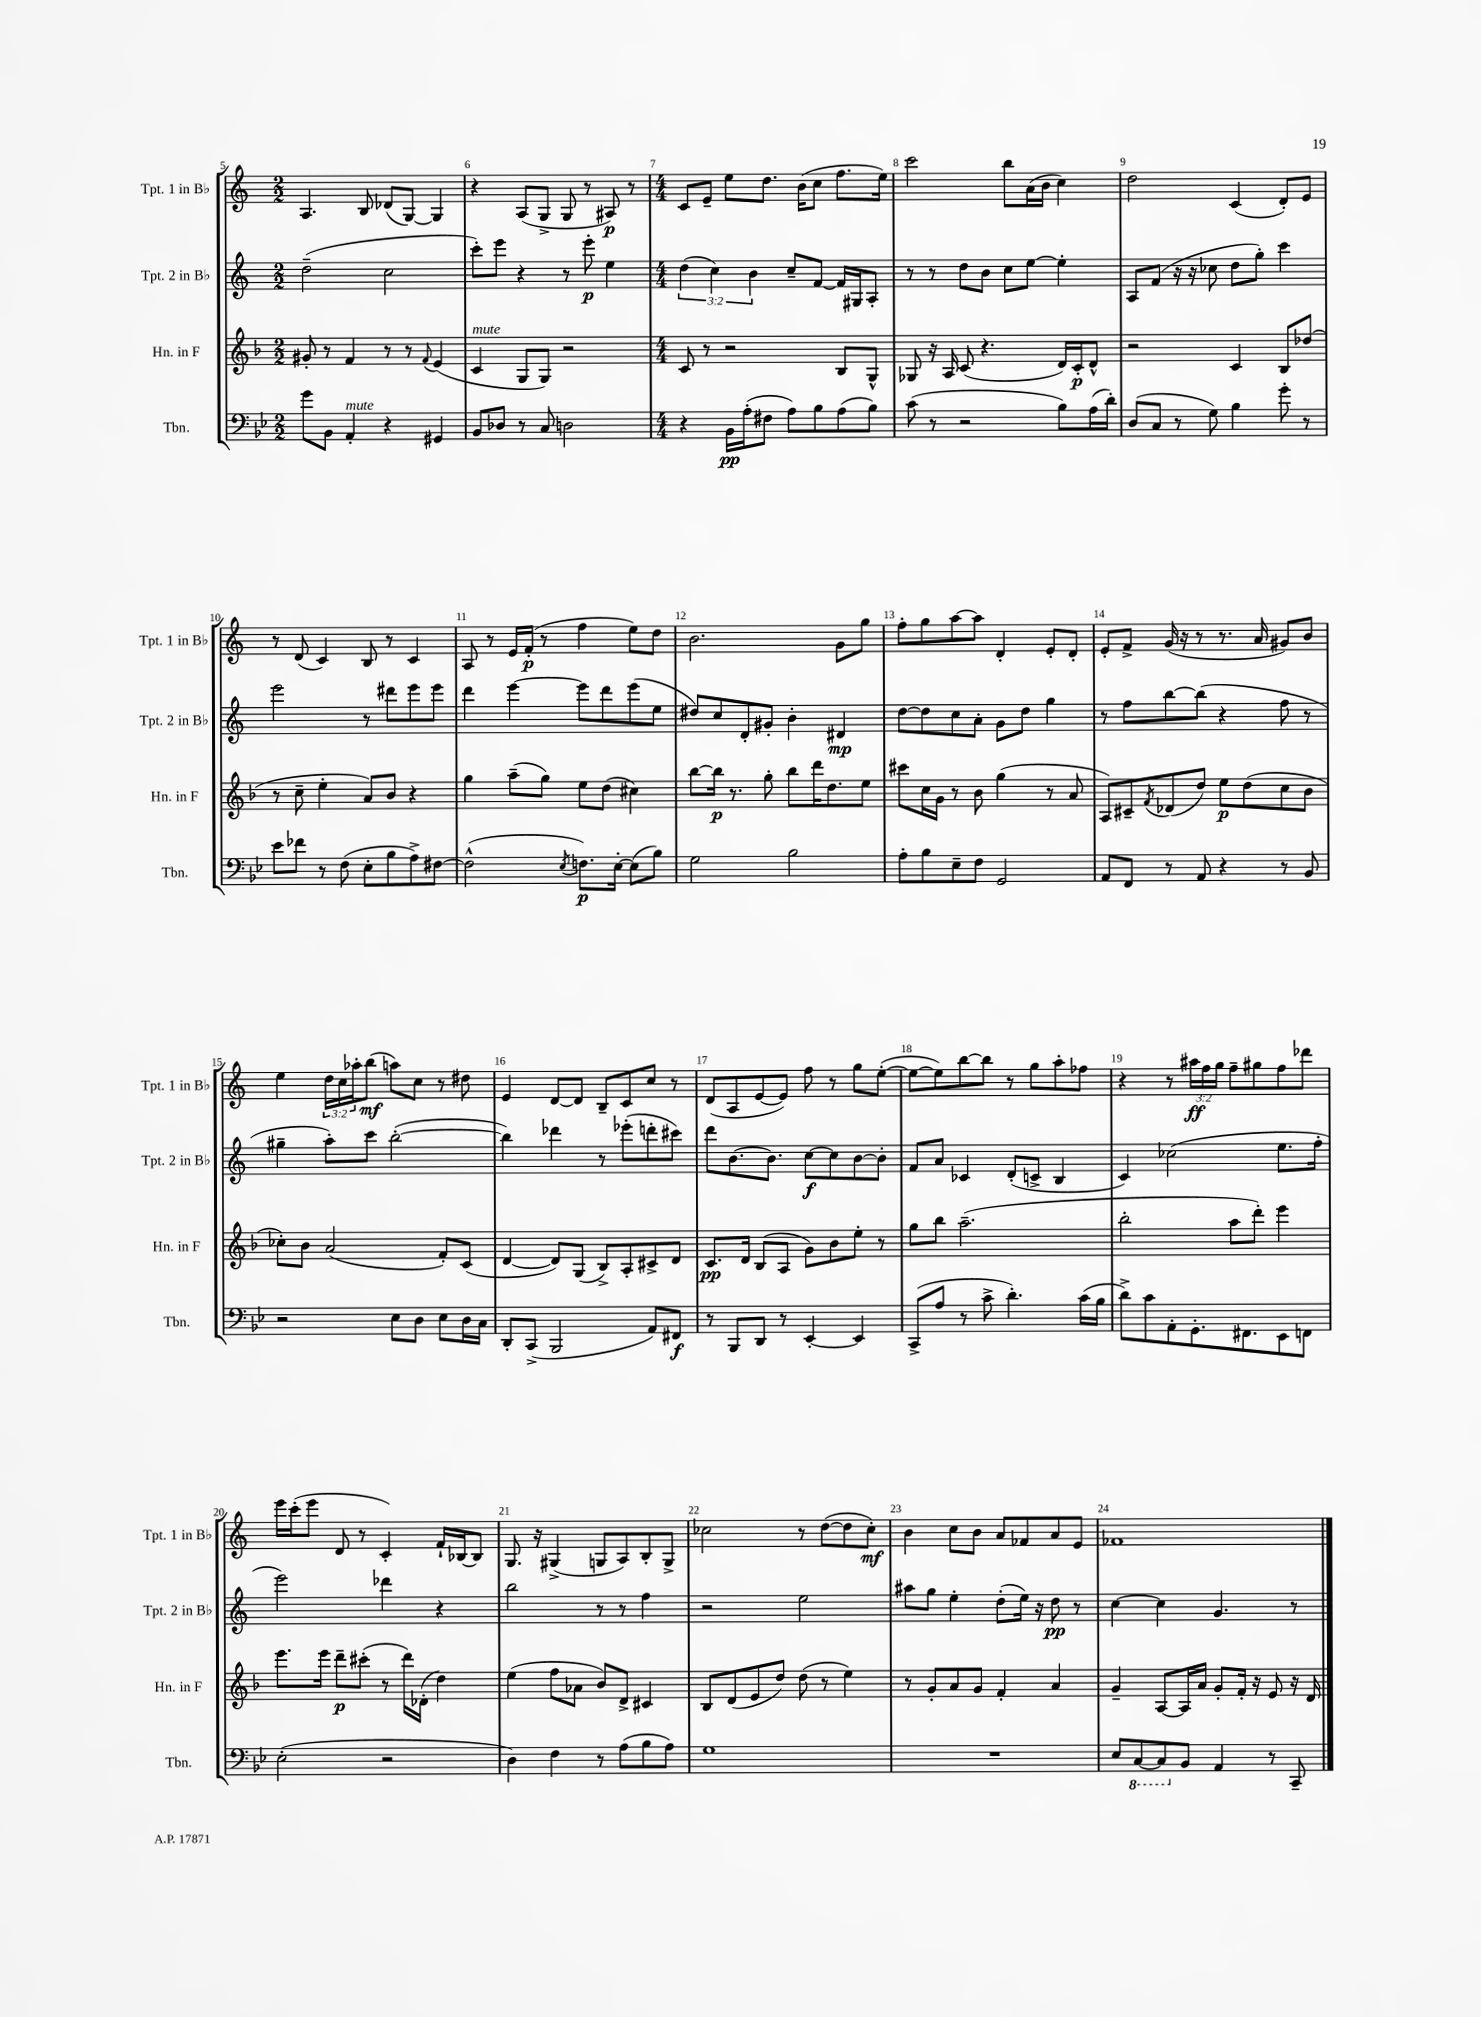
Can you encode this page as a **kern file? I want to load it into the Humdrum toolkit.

**kern	**dynam	**kern	**dynam	**kern	**dynam	**kern	**dynam
*part4	*part4	*part3	*part3	*part2	*part2	*part1	*part1
*staff4	*staff4	*staff3	*staff3	*staff2	*staff2	*staff1	*staff1
*I"Tbn.	*	*I"Hn. in F	*	*I"Tpt. 2 in B♭	*	*I"Tpt. 1 in B♭	*
*I'Tbn.	*	*I'Hn. in F	*	*I'Tpt. 2 in B♭	*	*I'Tpt. 1 in B♭	*
*clefF4	*	*clefG2	*	*clefG2	*	*clefG2	*
*k[b-e-]	*	*k[b-]	*	*k[]	*	*k[]	*
*M2/2	*	*M2/2	*	*M2/2	*	*M2/2	*
=5	=5	=5	=5	=5	=5	=5	=5
8g\L	.	8g#X'/	.	(2dd~\	.	4.A/	.
8BB-\J	.	8r	.	.	.	.	.
!LO:TX:a:i:t=mute	!	!	!	!	!	!	!
4AA'/	.	4f/	.	.	.	.	.
.	.	.	.	.	.	8B/	.
4r	.	8r	.	2cc\	.	(8d-X/L	.
.	.	8r	.	.	.	[8G/J)	.
.	.	8qqf/	.	.	.	.	.
4GG#X/	.	(4e/	.	.	.	4G/]	.
=6	=6	=6	=6	=6	=6	=6	=6
!	!	!LO:TX:a:i:t=mute	!	!	!	!	!
8BB-/L	.	4c/	.	8ccc'\L)	.	4r	.
8D-X/J	.	.	.	8eee\J	.	.	.
8r	.	8G/L	.	4r	.	(8A/L	.
8C/	.	8G/J)	.	.	.	8G^/J	.
2Dn\	.	2r	.	8r	.	8G/	.
.	.	.	.	8eee'\	p	8r	.
.	.	.	.	4ee\	.	8A#X/)	p
.	.	.	.	.	.	8r	.
=7	=7	=7	=7	=7	=7	=7	=7
*M4/4	*	*M4/4	*	*M4/4	*	*M4/4	*
4r	.	8c/	.	(6dd\	.	8c/L	.
.	.	8r	.	.	.	8e~/J	.
.	.	.	.	6cc\)	.	.	.
16BB-\LL	pp	2r	.	.	.	8ee\L	.
(16A'\J	.	.	.	.	.	.	.
.	.	.	.	6b\	.	.	.
8F#X\J	.	.	.	.	.	8.dd\J	.
8A\L)	.	.	.	8cc~/L	.	.	.
.	.	.	.	.	.	(16b\KL	.
8B-\	.	.	.	[8f/J	.	8cc\J	.
(8A\	.	8B-/L	.	16f/LL]	.	8.ff\L	.
.	.	.	.	16G#X/J	.	.	.
8B-\J)	.	8G^^/J	.	8A'/J	.	.	.
.	.	.	.	.	.	16ee\Jk)	.
=8	=8	=8	=8	=8	=8	=8	=8
(8c\	.	8G-X/	.	8r	.	2ccc\	.
8r	.	16r	.	8r	.	.	.
.	.	16A/	.	.	.	.	.
2r	.	(8c/	.	8dd\L	.	.	.
.	.	4.r	.	8b\J	.	.	.
.	.	.	.	8cc\L	.	8bb\L	.
.	.	.	.	[8ee\J	.	(16a\L	.
.	.	.	.	.	.	16b\JJ	.
8B-\L)	.	16d/LL)	.	4ee'\]	.	4cc\)	.
.	.	16c'/J	p	.	.	.	.
(16A\L	.	8d^^/J	.	.	.	.	.
16d'\JJ)	.	.	.	.	.	.	.
=9	=9	=9	=9	=9	=9	=9	=9
(8D/L	.	2r	.	8A/L	.	2dd\	.
8C/J	.	.	.	(8f/J	.	.	.
8r	.	.	.	16r	.	.	.
.	.	.	.	16r	.	.	.
8G\)	.	.	.	8cc-X\	.	.	.
4B-\	.	4c/	.	8dd\L	.	(4c/	.
.	.	.	.	8gg'\J)	.	.	.
8g'\	.	8B-/L	.	4ccc\	.	8d'/L)	.
8r	.	(8dd-X/J	.	.	.	8e/J	.
!!LO:LB:g=z
=10	=10	=10	=10	=10	=10	=10	=10
8e-\L	.	8r	.	2eee\	.	8r	.
8f-X\J	.	8cc~\	.	.	.	(8d/	.
8r	.	4ee'\	.	.	.	4c/)	.
(8F\	.	.	.	.	.	.	.
8E-'\L	.	8a/L)	.	8r	.	8B/	.
8B-\	.	8b-/J	.	8ddd#X\L	.	8r	.
8A^\)	.	4r	.	8eee\	.	4c/	.
[8F#X\J	.	.	.	8eee\J	.	.	.
=11	=11	=11	=11	=11	=11	=11	=11
(2F#^^\]	.	4gg\	.	4ddd\	.	8A/	.
.	.	.	.	.	.	8r	.
.	.	(8aa~\L	.	[4eee\	.	16e/LL	.
.	.	.	.	.	.	(16f'/JJ	p
.	.	8gg\J)	.	.	.	8r	.
8qE-/	.	.	.	.	.	.	.
8.Fn\L)	p	8ee\L	.	8eee\L]	.	4ff\	.
.	.	(8dd\J	.	8ddd\	.	.	.
[16E-'\Jk	.	.	.	.	.	.	.
(8E-\L]	.	4cc#X\)	.	(8eee\	.	8ee\L)	.
8B-\J)	.	.	.	8ee\J	.	8dd\J	.
=12	=12	=12	=12	=12	=12	=12	=12
2G\	.	[8bb-\L	.	8dd#X/L)	.	2.b\	.
.	.	16bb-\Jk]	p	8cc/	.	.	.
.	.	8.r	.	.	.	.	.
.	.	.	.	8d'/	.	.	.
.	.	8gg'\	.	8g#X'/J	.	.	.
2B-\	.	8bb-\L	.	4b'\	.	.	.
.	.	16ddd\K	.	.	.	.	.
.	.	8.dd\	.	.	.	.	.
.	.	.	.	4d#X/	mp	8g\L	.
.	.	8ee\J	.	.	.	8gg\J	.
=13	=13	=13	=13	=13	=13	=13	=13
8A'\L	.	8ccc#X\L	.	[8dd\L	.	8ff'\L	.
8B-\	.	16cc\L	.	8dd\]	.	8gg\	.
.	.	16g\JJ	.	.	.	.	.
8E-~\	.	8r	.	8cc\	.	[8aa\	.
8F\J	.	8b-\	.	8a'\J	.	8aa\J]	.
2GG/	.	(4gg\	.	8g\L	.	4d'/	.
.	.	.	.	8dd\J	.	.	.
.	.	8r	.	4gg\	.	8e'/L	.
.	.	8a/	.	.	.	8d'/J	.
=14	=14	=14	=14	=14	=14	=14	=14
8AA/L	.	8A/L)	.	8r	.	8e'/L	.
8FF/J	.	8c#X~/	.	8ff\L	.	8f^/J	.
.	.	8qf/	.	.	.	.	.
8r	.	(8d-X/	.	[8bb\	.	(16g/	.
.	.	.	.	.	.	16r	.
8AA/	.	8dd/J)	.	(8bb\J]	.	8r	.
4r	.	8ee\L	p	4r	.	8.r	.
.	.	(8dd\	.	.	.	.	.
.	.	.	.	.	.	16a/	.
8r	.	8cc\	.	8ff\	.	8g#X/L)	.
8BB-/	.	8b-\J	.	8r	.	8b/J	.
!!LO:LB:g=z
=15	=15	=15	=15	=15	=15	=15	=15
2r	.	8cc-X'\L)	.	4gg#X~\	.	4ee\	.
.	.	8b-\J	.	.	.	.	.
.	.	(2a/	.	8aa'\L)	.	24dd\LL	.
.	.	.	.	.	.	24cc\	.
.	.	.	.	.	.	24aa-X'\J	.
.	.	.	.	8ccc\J	.	(8bb\J	mf
8E-\L	.	.	.	([2bb'\	.	8aan\L)	.
8D\J	.	.	.	.	.	8cc\J	.
8E-\L	.	8f'/L)	.	.	.	8r	.
16D\L	.	(8c/J	.	.	.	8dd#X\	.
16C\JJ	.	.	.	.	.	.	.
=16	=16	=16	=16	=16	=16	=16	=16
8DD'/L	.	[4d/	.	4bb\])	.	4e/	.
(8CC^/J	.	.	.	.	.	.	.
2BBB-/	.	8d/L])	.	4ddd-X\	.	[8d/L	.
.	.	(8G/J	.	.	.	8d/J]	.
.	.	8B-^/L)	.	8r	.	8B~/L	.
.	.	8A'/	.	(8eee-X'\L	.	8c/	.
8AA/L)	.	8c#X^/	.	8dddn'\	.	8cc/J	.
8FF#X/J	f	8d/J	.	8ccc#X\J)	.	8r	.
=17	=17	=17	=17	=17	=17	=17	=17
8r	.	8.c/L	pp	8ddd\L	.	(8d/L	.
8BBB-/L	.	.	.	[8.b\	.	8A/	.
.	.	16d/Jk	.	.	.	.	.
8DD/J	.	(8B-/L	.	.	.	[8e/	.
.	.	.	.	8.b\J]	.	.	.
8r	.	8A/J	.	.	.	8e/J])	.
[4EE-'/	.	8g\L)	.	[8cc\L	f	8ff\	.
.	.	8b-\	.	8cc\]	.	8r	.
4EE-/]	.	8ee'\J	.	[8b\	.	8gg\L	.
.	.	8r	.	8b'\J]	.	([8ee'\J	.
=18	=18	=18	=18	=18	=18	=18	=18
(8CC^/L	.	8gg\L	.	8f/L	.	8ee\L_	.
8A/J	.	8bb-\J	.	8a/J	.	8ee\])	.
8r	.	(2.aa~\	.	4c-X/	.	[8bb\	.
8c^\	.	.	.	.	.	8bb\J]	.
4.d'\)	.	.	.	(8d'/L	.	8r	.
.	.	.	.	8cn^/J	.	8gg\L	.
.	.	.	.	4B/	.	8aa'\	.
(16c\LL	.	.	.	.	.	8ff-X\J	.
16B-\JJ	.	.	.	.	.	.	.
=19	=19	=19	=19	=19	=19	=19	=19
8d^\L)	.	2bb-'\	.	4c/)	.	4r	.
8c\	.	.	.	.	.	.	.
8AA'\	.	.	.	(2cc-X\	.	8r	.
8.GG'\	.	.	.	.	.	24aa#X\LL	ff
.	.	.	.	.	.	24ff\	.
.	.	.	.	.	.	24gg\JJ	.
.	.	8aa\L	.	.	.	8ff~\L	.
8.FF#X\	.	.	.	.	.	.	.
.	.	8ddd'\J)	.	.	.	8gg#X\	.
8EE-\	.	4eee\	.	8.ee\L	.	8ff\	.
8FFn\J	.	.	.	.	.	8ddd-X\J	.
.	.	.	.	16ff'\Jk	.	.	.
!!LO:LB:g=z
=20	=20	=20	=20	=20	=20	=20	=20
(2E-'\	.	8.eee\L	.	2eee\)	.	16eee\LL	.
.	.	.	.	.	.	(16ccc'\J	.
.	.	.	.	.	.	8eee\J	.
.	.	16eee\Jk	.	.	.	.	.
.	.	8ddd~\L	p	.	.	8d/	.
.	.	(8ccc#X'\J	.	.	.	8r	.
2r	.	8r	.	4ddd-X\	.	4c'/)	.
.	.	16ddd\LL)	.	.	.	.	.
.	.	(16d-X'\JJ	.	.	.	.	.
.	.	4dd\)	.	4r	.	16f`/LL	.
.	.	.	.	.	.	[16B-X/J	.
.	.	.	.	.	.	8B-/J]	.
=21	=21	=21	=21	=21	=21	=21	=21
4D\)	.	(4ee\	.	2bb\	.	8.G/	.
.	.	.	.	.	.	16r	.
4F\	.	8ff\L	.	.	.	(4G#X^/	.
.	.	8a-X\J	.	.	.	.	.
8r	.	8b-/L)	.	8r	.	8Gn/L	.
(8A\L	.	8d^/J	.	8r	.	8A/)	.
8B-\	.	4c#X/	.	4ff\	.	8B'/	.
8A\J)	.	.	.	.	.	8G^/J	.
=22	=22	=22	=22	=22	=22	=22	=22
1G	.	8B-/L	.	2r	.	2cc-X\	.
.	.	(8d/	.	.	.	.	.
.	.	8e/	.	.	.	.	.
.	.	8dd/J)	.	.	.	.	.
.	.	(8dd\	.	2ee\	.	8r	.
.	.	8r	.	.	.	([8dd\L	.
.	.	4ee\)	.	.	.	8dd\]	.
.	.	.	.	.	.	8cc-'\J)	mf
=23	=23	=23	=23	=23	=23	=23	=23
1r	.	8r	.	8aa#X\L	.	4b\	.
.	.	8g'/L	.	8gg\J	.	.	.
.	.	8a/	.	4ee'\	.	8cc\L	.
.	.	8g/J	.	.	.	8b\J	.
.	.	4f'/	.	(8dd'\L	.	8a/L	.
.	.	.	.	16ee\Jk)	.	8f-X/	.
.	.	.	.	16r	.	.	.
.	.	4a/	.	8dd\	pp	8a/	.
.	.	.	.	8r	.	8e/J	.
=24	=24	=24	=24	=24	=24	=24	=24
8E-/L	.	4g~/	.	[4cc\	.	1f-X	.
*8ba	*	*	*	*	*	*	*
[8CC/	.	.	.	.	.	.	.
8CC/]	.	[8A/L	.	4cc\]	.	.	.
*X8ba	*	*	*	*	*	*	*
8BB-/J	.	16A/L]	.	.	.	.	.
.	.	16a/JJ	.	.	.	.	.
4AA/	.	8g'/L	.	4.g/	.	.	.
.	.	16f'/Jk	.	.	.	.	.
.	.	16r	.	.	.	.	.
8r	.	8e/	.	.	.	.	.
8CC~/	.	16r	.	8r	.	.	.
.	.	16d/	.	.	.	.	.
==	==	==	==	==	==	==	==
*-	*-	*-	*-	*-	*-	*-	*-
